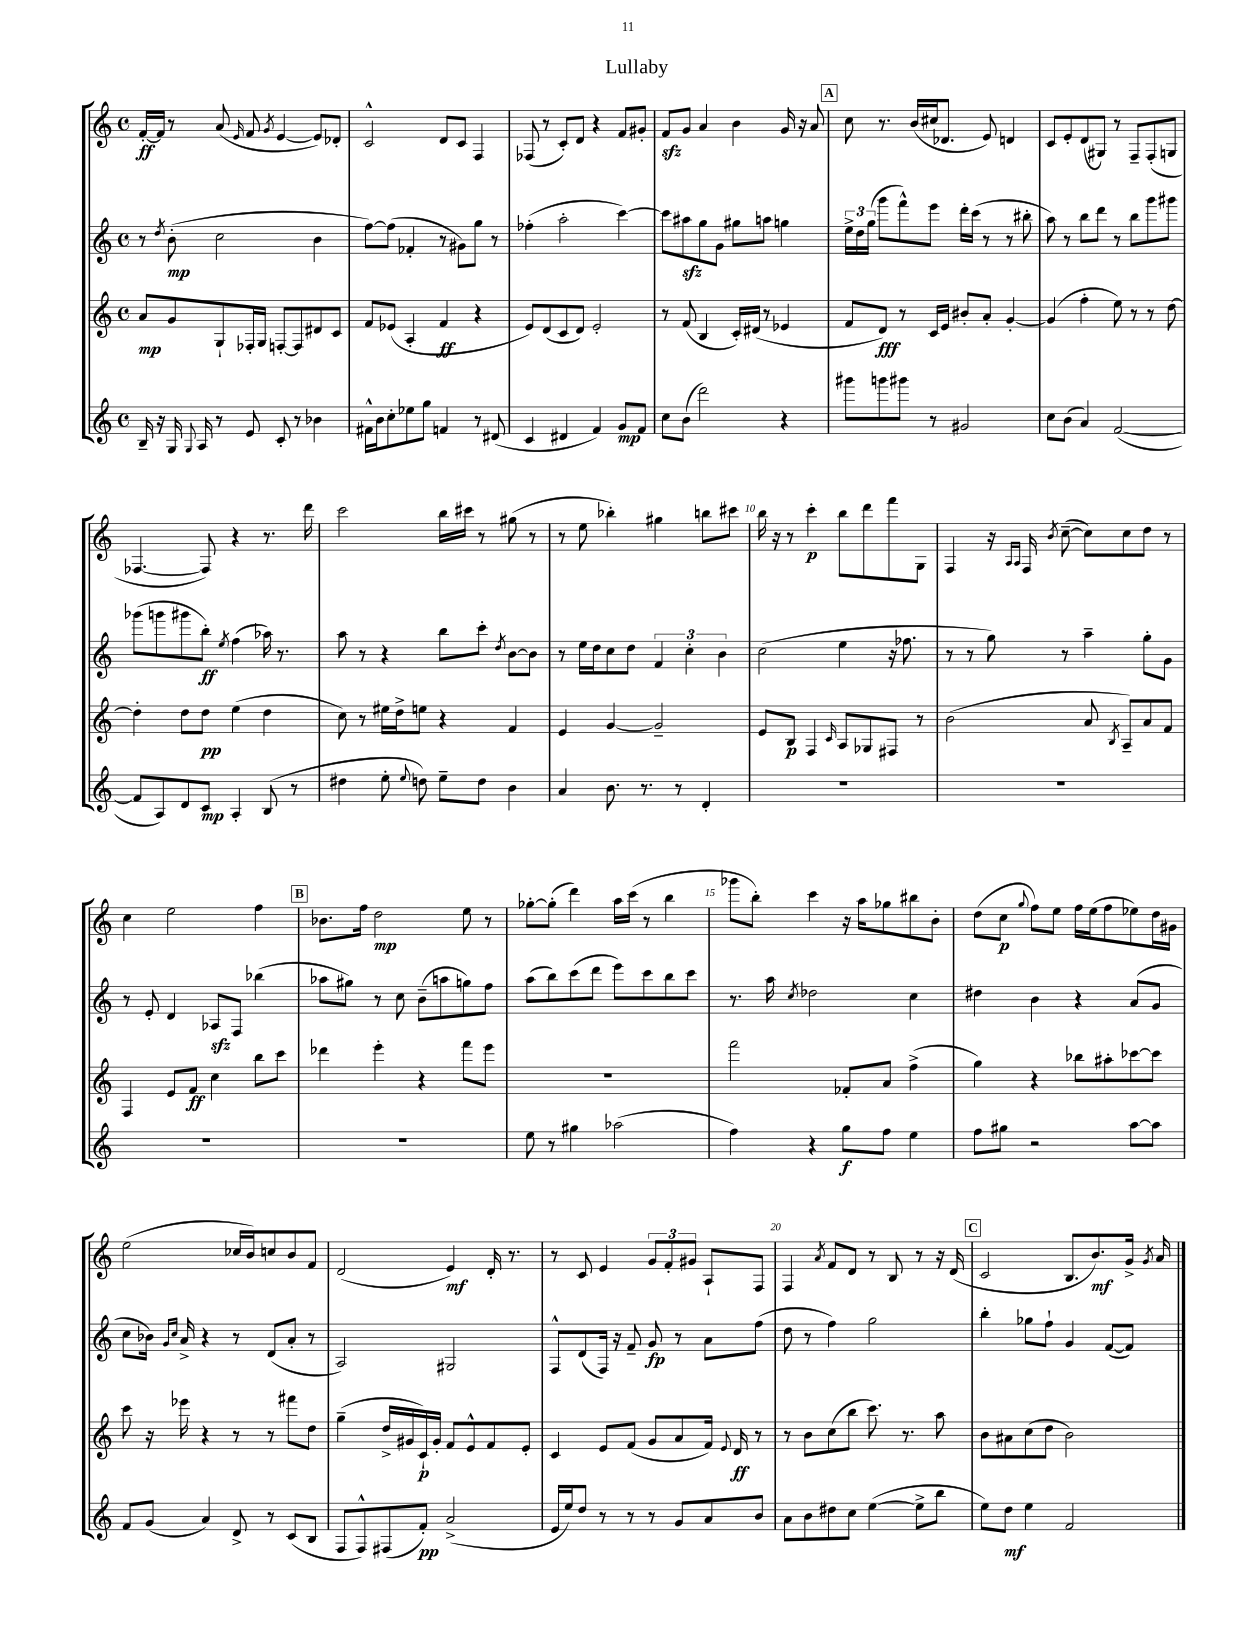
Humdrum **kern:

**kern	**dynam	**kern	**dynam	**kern	**dynam	**kern	**dynam
*part4	*part4	*part3	*part3	*part2	*part2	*part1	*part1
*staff4	*staff4	*staff3	*staff3	*staff2	*staff2	*staff1	*staff1
*clefG2	*	*clefG2	*	*clefG2	*	*clefG2	*
*k[]	*	*k[]	*	*k[]	*	*k[]	*
*M4/4	*	*M4/4	*	*M4/4	*	*M4/4	*
*met(c)	*	*met(c)	*	*met(c)	*	*met(c)	*
=1	=1	=1	=1	=1	=1	=1	=1
16B~/	.	8a/L	mp	8r	.	[16f'/LL	ff
16r	.	.	.	.	.	16f/JJ]	.
.	.	.	.	8qdd/	.	.	.
16G/	.	8g/	.	(8b'\	mp	8r	.
8qqG/	.	.	.	.	.	.	.
16A/	.	.	.	.	.	.	.
8r	.	8G`/	.	2cc\	.	(8a/	.
.	.	.	.	.	.	16qqe/	.
8e/	.	16F-X'/L	.	.	.	8f/	.
.	.	16G/JJ	.	.	.	.	.
.	.	.	.	.	.	8qg/	.
8c'/	.	[8Fn'/L	.	.	.	[4e/	.
8r	.	8F/]	.	.	.	.	.
4b-X\	.	8d#X/	.	4b\	.	8e/L])	.
.	.	8c/J	.	.	.	8d-X'/J	.
=2	=2	=2	=2	=2	=2	=2	=2
16f#X^^\LL	.	8f/L	.	[8ff\L)	.	2c^^/	.
16b\J	.	.	.	.	.	.	.
8cc'\	.	(8e-X/J	.	(8ff\J]	.	.	.
8ee-X\	.	4A'/	.	4f-X'/	.	.	.
8gg\J	.	.	.	.	.	.	.
4fn/	.	4f/	ff	8r	.	8d/L	.
.	.	.	.	8g#X\L)	.	8c/J	.
8r	.	4r	.	8gg\J	.	4F/	.
(8d#X/	.	.	.	8r	.	.	.
=3	=3	=3	=3	=3	=3	=3	=3
4c/	.	8e/L)	.	(4ff-X'\	.	(8F-X/	.
.	.	(8d/	.	.	.	8r	.
4d#X/	.	8c/	.	2aa'\	.	8c'/L)	.
.	.	8d/J)	.	.	.	8d/J	.
4f/)	.	2e'/	.	.	.	4r	.
8g/L	mp	.	.	[4ccc\)	.	8f/L	.
8f/J	.	.	.	.	.	8g#X'/J	.
=4	=4	=4	=4	=4	=4	=4	=4
8cc\L	.	8r	.	8ccc\L]	.	8fzz/L	.
(8b\J	.	(8f/	.	8aa#Xzz\	.	8g/J	.
2ddd\)	.	4B/	.	8gg\	.	4a/	.
.	.	.	.	8g\J	.	.	.
.	.	16c'/LL)	.	8gg#X\L	.	4b\	.
.	.	(16d#X/JJ	.	.	.	.	.
.	.	8r	.	8aan\J	.	.	.
4r	.	4e-X/	.	4ggn\	.	16g/	.
.	.	.	.	.	.	16r	.
.	.	.	.	.	.	8a/	.
!!LO:REH:place=s1:t=A
=5	=5	=5	=5	=5	=5	=5	=5
8ggg#X\L	.	8f/L	.	24ee^\LL	.	8cc\	.
.	.	.	.	24dd\	.	.	.
.	.	.	.	(24gg\JJ	.	.	.
8gggn\	.	8d/J)	fff	8ggg\L	.	8.r	.
8ggg#X\J	.	8r	.	8fff^^\)	.	.	.
.	.	.	.	.	.	(16b/LL	.
8r	.	16c/LL	.	8eee\J	.	16cc#X/J	.
.	.	16e/JJ	.	.	.	8.d-X/J	.
2g#X/	.	8b#X'/L	.	16ddd'\LL	.	.	.
.	.	.	.	(16ccc\JJ	.	.	.
.	.	8a'/J	.	8r	.	8e/)	.
.	.	[4g'/	.	8r	.	4dn/	.
.	.	.	.	8bb#X'\	.	.	.
=6	=6	=6	=6	=6	=6	=6	=6
8cc\L	.	(4g/]	.	8aa\)	.	8c/L	.
(8b\J	.	.	.	8r	.	8e'/	.
4a/)	.	4ff'\	.	8bb\L	.	(8d/	.
.	.	.	.	8ddd\J	.	8G#X/J)	.
([2f/	.	8ee\)	.	8r	.	8r	.
.	.	8r	.	8bb\L	.	8F~/L	.
.	.	8r	.	8ggg\	.	(8F'/	.
.	.	[8dd\	.	8ggg#X\J	.	8Gn/J	.
!!LO:LB:g=z
=7	=7	=7	=7	=7	=7	=7	=7
8f/L]	.	4dd'\]	.	(8ggg-X\L	.	[4.F-X/	.
8A/)	.	.	.	8gggn\	.	.	.
8d/	.	8dd\L	.	8ggg#X\	.	.	.
8c/J	mp	8dd\J	pp	8bb'\J)	ff	8F-/])	.
.	.	.	.	8qee/	.	.	.
4A'/	.	(4ee\	.	(4ff\	.	4r	.
(8B/	.	4dd\	.	16aa-X\)	.	8.r	.
.	.	.	.	8.r	.	.	.
8r	.	.	.	.	.	.	.
.	.	.	.	.	.	16ddd\	.
=8	=8	=8	=8	=8	=8	=8	=8
4dd#X\	.	8cc\)	.	8aa\	.	2ccc\	.
.	.	8r	.	8r	.	.	.
8ee'\	.	16ee#X\LL	.	4r	.	.	.
.	.	16dd^\J	.	.	.	.	.
8qqee/	.	.	.	.	.	.	.
8ddn\)	.	8een\J	.	.	.	.	.
8ee~\L	.	4r	.	8bb\L	.	16bb\LL	.
.	.	.	.	.	.	16ccc#X\JJ	.
8dd\J	.	.	.	8ccc'\J	.	8r	.
.	.	.	.	8qdd/	.	.	.
4b\	.	4f/	.	[8b\L	.	(8gg#X\	.
.	.	.	.	8b\J]	.	8r	.
=9	=9	=9	=9	=9	=9	=9	=9
4a/	.	4e/	.	8r	.	8r	.
.	.	.	.	16ee\LL	.	8ee\	.
.	.	.	.	16dd\J	.	.	.
8.b\	.	[4g/	.	8cc\	.	4bb-X'\)	.
.	.	.	.	8dd\J	.	.	.
8.r	.	.	.	.	.	.	.
.	.	2g~/]	.	6f/	.	4gg#X\	.
8r	.	.	.	.	.	.	.
.	.	.	.	6cc'\	.	.	.
4d'/	.	.	.	.	.	8bbn\L	.
.	.	.	.	6b\	.	.	.
.	.	.	.	.	.	8ccc#X\J	.
=10	=10	=10	=10	=10	=10	=10	=10
1r	.	8e/L	.	(2cc\	.	16bb\	.
.	.	.	.	.	.	16r	.
.	.	8B/J	p	.	.	8r	.
.	.	4F/	.	.	.	4ccc'\	p
.	.	16qqc/	.	.	.	.	.
.	.	8A/L	.	4ee\	.	8bb\L	.
.	.	8G-X/	.	.	.	8ddd\	.
.	.	8F#X/J	.	16r	.	8fff\	.
.	.	.	.	8.ff-X\	.	.	.
.	.	8r	.	.	.	8G\J	.
=11	=11	=11	=11	=11	=11	=11	=11
1r	.	(2b\	.	8r	.	4F/	.
.	.	.	.	8r	.	.	.
.	.	.	.	8gg\)	.	16r	.
.	.	.	.	.	.	16qqA/LL	.
.	.	.	.	.	.	16qqA/JJ	.
.	.	.	.	.	.	16F/	.
.	.	.	.	.	.	8qb/	.
.	.	.	.	8r	.	([8cc~\	.
.	.	8a/	.	4aa~\	.	8cc\L])	.
.	.	8qB/	.	.	.	.	.
.	.	8A~/L)	.	.	.	8cc\	.
.	.	8a/	.	8gg'\L	.	8dd\J	.
.	.	8f/J	.	8g\J	.	8r	.
!!LO:LB:g=z
=12	=12	=12	=12	=12	=12	=12	=12
1r	.	4F/	.	8r	.	4cc\	.
.	.	.	.	8e'/	.	.	.
.	.	8e/L	.	4d/	.	2ee\	.
.	.	8f/J	ff	.	.	.	.
.	.	4cc\	.	8A-Xzz/L	.	.	.
.	.	.	.	8F/J	.	.	.
.	.	8bb\L	.	(4bb-X\	.	4ff\	.
.	.	8ccc\J	.	.	.	.	.
!!LO:REH:place=s1:t=B
=13	=13	=13	=13	=13	=13	=13	=13
1r	.	4ddd-X\	.	8aa-X\L	.	8.b-X\L	.
.	.	.	.	8gg#X\J)	.	.	.
.	.	.	.	.	.	16ff\Jk	.
.	.	4eee'\	.	8r	.	2dd\	mp
.	.	.	.	8cc\	.	.	.
.	.	4r	.	(8b~\L	.	.	.
.	.	.	.	8aan\	.	.	.
.	.	8fff\L	.	8ggn\)	.	8ee\	.
.	.	8eee\J	.	8ff\J	.	8r	.
=14	=14	=14	=14	=14	=14	=14	=14
8ee\	.	1r	.	(8aa\L	.	[8gg-X'\L	.
8r	.	.	.	8bb\)	.	(8gg-'\J]	.
4gg#X\	.	.	.	(8ccc\	.	4ddd\)	.
.	.	.	.	8ddd\J	.	.	.
(2aa-X\	.	.	.	8eee\L)	.	16aa\LL	.
.	.	.	.	.	.	(16ccc\JJ	.
.	.	.	.	8ccc\	.	8r	.
.	.	.	.	8bb\	.	4bb\	.
.	.	.	.	8ccc\J	.	.	.
=15	=15	=15	=15	=15	=15	=15	=15
4ff\)	.	2fff\	.	8.r	.	8ggg-X\L	.
.	.	.	.	.	.	8bb'\J)	.
.	.	.	.	16aa\	.	.	.
.	.	.	.	8qcc/	.	.	.
4r	.	.	.	2dd-X\	.	4ccc\	.
8gg\L	f	8f-X'/L	.	.	.	16r	.
.	.	.	.	.	.	16aa\KL	.
8ff\J	.	8a/J	.	.	.	8gg-X\	.
4ee\	.	(4ff^\	.	4cc\	.	8bb#X\	.
.	.	.	.	.	.	8b'\J	.
=16	=16	=16	=16	=16	=16	=16	=16
8ff\L	.	4gg\)	.	4dd#X\	.	(8dd\L	.
8gg#X\J	.	.	.	.	.	8cc\J	p
.	.	.	.	.	.	8qqgg/	.
2r	.	4r	.	4b\	.	8ff\L)	.
.	.	.	.	.	.	8ee\J	.
.	.	8bb-X\L	.	4r	.	16ff\LL	.
.	.	.	.	.	.	(16ee\J	.
.	.	8aa#X'\	.	.	.	8ff\	.
[8aa\L	.	[8ccc-X\	.	(8a/L	.	8ee-X\)	.
8aa\J]	.	8ccc-\J]	.	8g/J	.	16dd\L	.
.	.	.	.	.	.	16g#X\JJ	.
!!LO:LB:g=z
=17	=17	=17	=17	=17	=17	=17	=17
8f/L	.	8ccc\	.	8cc\L	.	(2ee\	.
(8g/J	.	16r	.	16b-X\Jk)	.	.	.
.	.	.	.	16qqg/LL	.	.	.
.	.	.	.	16qqcc/JJ	.	.	.
.	.	16eee-X\	.	16a^/	.	.	.
4a/)	.	4r	.	4r	.	.	.
8d^/	.	8r	.	8r	.	16cc-X/LL	.
.	.	.	.	.	.	16b/J)	.
8r	.	8r	.	(8d/L	.	8ccn/	.
(8c/L	.	8fff#X\L	.	8a'/J	.	8b/	.
8B/J	.	8dd\J	.	8r	.	8f/J	.
=18	=18	=18	=18	=18	=18	=18	=18
8F/L	.	(4gg~\	.	2A/)	.	(2d/	.
8F^^/)	.	.	.	.	.	.	.
(8F#X/	.	16dd^/LL	.	.	.	.	.
.	.	16g#X/	.	.	.	.	.
8f'/J)	pp	16c`/)	p	.	.	.	.
.	.	16g#'/JJ	.	.	.	.	.
(2a^/	.	8f/L	.	2G#X/	.	4e/)	mf
.	.	8e^^/	.	.	.	.	.
.	.	8f/	.	.	.	16d'/	.
.	.	.	.	.	.	8.r	.
.	.	8e'/J	.	.	.	.	.
=19	=19	=19	=19	=19	=19	=19	=19
16e/LL	.	4c/	.	8F^^/L	.	8r	.
16ee/J)	.	.	.	.	.	.	.
8dd/J	.	.	.	(8d/	.	8c/	.
8r	.	8e/L	.	16F/Jk)	.	4e/	.
.	.	.	.	16r	.	.	.
8r	.	(8f/J	.	8f~/	.	.	.
8r	.	8g/L	.	8g/	fp	12g/L	.
.	.	.	.	.	.	12f'/	.
8g/L	.	8a/	.	8r	.	.	.
.	.	.	.	.	.	12g#X/J	.
8a/	.	16f/Jk)	.	8a\L	.	8A`/L	.
.	.	8qqe/	.	.	.	.	.
.	.	16d/	ff	.	.	.	.
8b/J	.	8r	.	(8ff\J	.	8F/J	.
=20	=20	=20	=20	=20	=20	=20	=20
8a\L	.	8r	.	8dd\	.	4F/	.
8b\	.	8b\L	.	8r	.	.	.
.	.	.	.	.	.	8qa/	.
8dd#X\	.	(8cc\	.	4ff\)	.	8f/L	.
8cc\J	.	8bb\J	.	.	.	8d/J	.
([4ee\	.	8.ccc\)	.	2gg\	.	8r	.
.	.	.	.	.	.	8B/	.
.	.	8.r	.	.	.	.	.
8ee^\L]	.	.	.	.	.	8r	.
8bb\J	.	8aa\	.	.	.	16r	.
.	.	.	.	.	.	(16d/	.
!!LO:REH:place=s1:t=C
=21	=21	=21	=21	=21	=21	=21	=21
8ee\L)	.	8b\L	.	4bb'\	.	2c/	.
8dd\J	mf	8a#X\	.	.	.	.	.
4ee\	.	(8cc\	.	8gg-X\L	.	.	.
.	.	8dd\J	.	8ff`\J	.	.	.
2f/	.	2b\)	.	4g/	.	8.B/L	.
.	.	.	.	.	.	8.b/)	mf
.	.	.	.	([8f/L	.	.	.
.	.	.	.	8f/J])	.	16g^/Jk	.
.	.	.	.	.	.	8qg/	.
.	.	.	.	.	.	16a/	.
==	==	==	==	==	==	==	==
*-	*-	*-	*-	*-	*-	*-	*-
